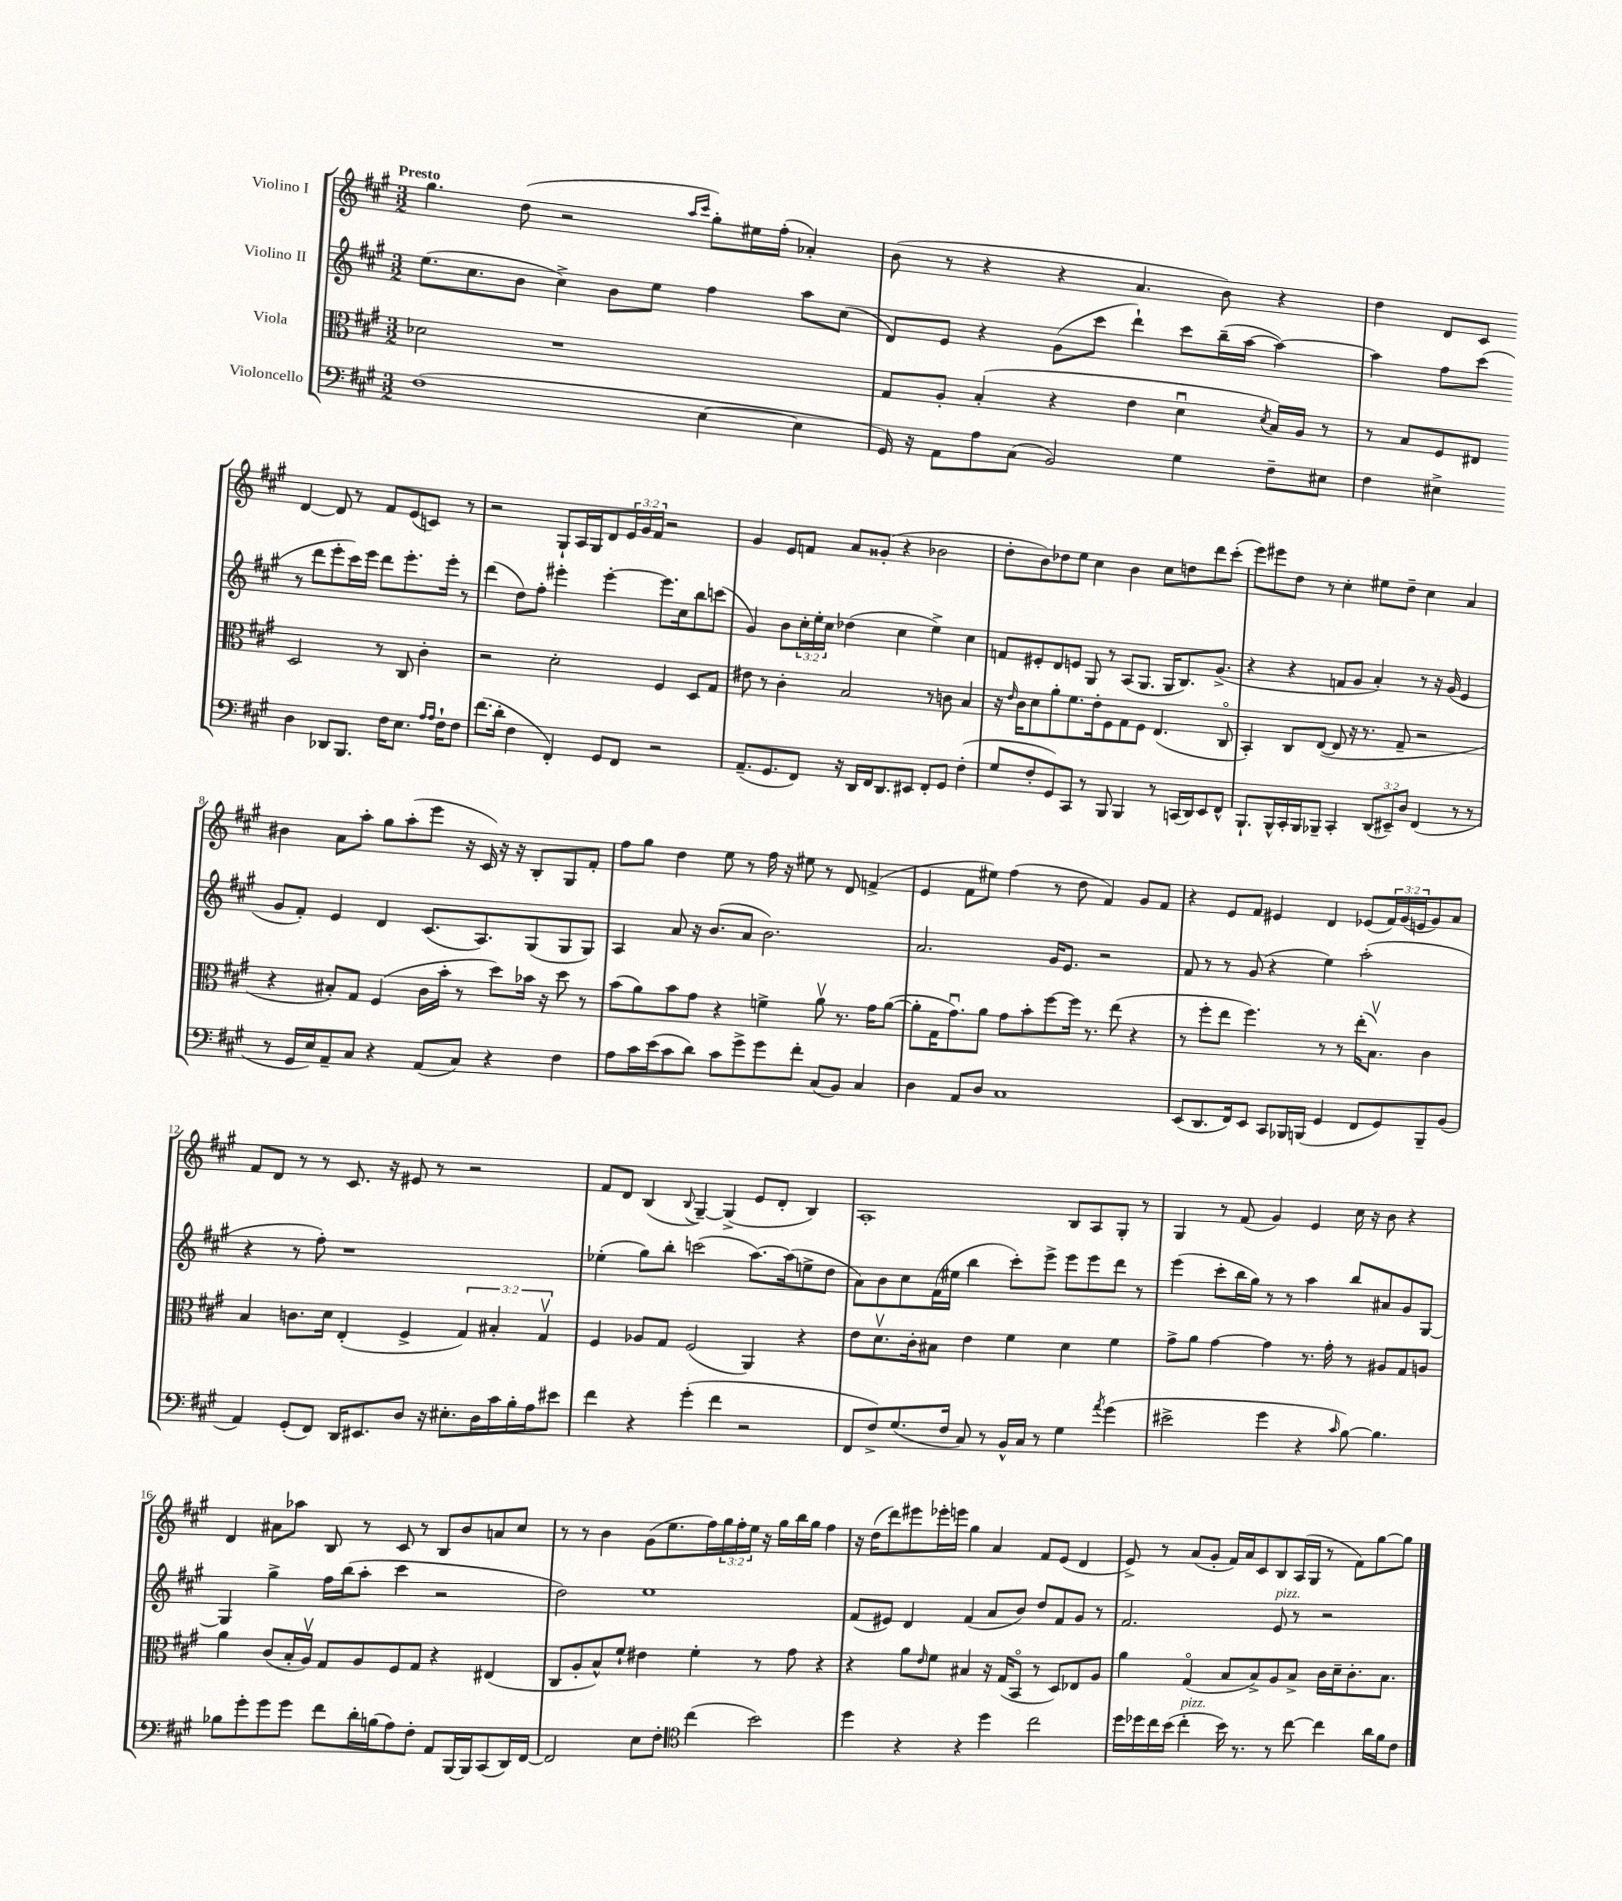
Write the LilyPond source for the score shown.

<<
\new StaffGroup <<
\new Staff = "s0" \with { instrumentName = "Violino I" } {
    \clef treble \key a \major \numericTimeSignature \time 3/2 \override Staff.TupletNumber.text = #tuplet-number::calc-fraction-text \tempo "Presto"
    gis''4. d''8( r2 \grace { a''16 cis'''16 } gis''8-.) eis''16 fis''16-.( aes'4-.) |
    b'8( r8 r4 r4 a'4. b'8) r4 |
    d''4 d'8 cis'8 d'4~ d'8 r8 fis'8 e'8( c'8) r8 |
    r2 gis8-! a16 gis16 d'8 \tuplet 3/2 { e'16 gis'16 fis'16 } r2 |
    gis'4 e'8 f'8 a'8 gisis'8-.( r4 bes'2 |
    d''8-. b'8) des''8 e''8 cis''4 b'4 cis''8 d''8 d'''8 cis'''8-.( |
    e'''8) eis'''8 d''8 r8 cis''4-. eis''8 d''8-- cis''4 a'4 |
    bis'4 a'8 a''8-. gis''8 a''8-.( e'''8 r16 cis'16) r16 r16 b8-. gis8 fis'8-. |
    fis''8 gis''8 d''4 e''8 r8 fis''16 r16 eis''8 r8 d'8 f'4->( |
    e'4 fis'8 eis''8) fis''4( r8 d''8 fis'4) gis'8 fis'8 |
    r4 e'8 fis'8 eis'4 d'4 ees'8( \tuplet 3/2 { fis'16) gis'16( e'16 } gis'8) a'8 |
    fis'8 d'8 r8 r8 cis'8. r16 eis'8 r8 r2 |
    fis'8 d'8 b4( \appoggiatura { b8 } gis4~--) gis4->( e'8 d'8-. b4) |
    a1-. b8 a8 gis8-. r8 |
    gis4 r8 fis'8( gis'4) e'4 cis''16 r16 b'8 r4 |
    d'4 ais'8 aes''8 b8 r8 cis'8 r8 b8 b'8 a'8 cis''8 |
    r8 r8 b'4 gis'8( e''8. fis''16) \tuplet 3/2 { gis''16 fis''16-. e''16 } r16 gis''16 b''16 gis''16 fis''4 |
    r16 d''16( d'''8) eis'''8 ees'''16-. e'''16 gis''4 a'4 fis'8 e'8( d'4 |
    e'8->) r8 a'8( gis'8-. fis'16) a'16 cis'8 b8 a16( gis16 r8 fis'8) gis''8~ gis''8 \bar "|." |
}
\new Staff = "s1" \with { instrumentName = "Violino II" } {
    \clef treble \key a \major \numericTimeSignature \time 3/2 \override Staff.TupletNumber.text = #tuplet-number::calc-fraction-text
    e''8.( cis''8. b'8 cis''4->) b'8 e''8 fis''4 a''8 cis''8( |
    d'8) e'8 r4 gis'8( cis'''8 d'''4-!) cis'''8 b''16--( a''16~ a''4~) |
    a''4 fis''8 cis'''8( r8 d'''8 e'''8-. cis'''16) e'''16 d'''8 e'''8.-. e'''16-. r8 |
    d'''4( d''8) fis''8-. eis'''4-. eis'''4~-. eis'''8. cis''16 b''8 c'''8( |
    gis'4) b'8 \tuplet 3/2 { cis''16-. e''16-. cis''16 } des''4( cis''4 e''4->) cis''4 |
    f'8 eis'8-. d'8 e'8 gis8 r8 a8( gis8. gis16 b8.) gis'8.->( |
    r4 r4 f'8 gis'8 a'4-.) r8 r16 gis'16( e'4 |
    gis'8 fis'8-.) e'4 d'4 cis'8.( a8.) gis8( gis8 gis8) |
    a4 a'8 r16 b'8.( a'8 b'2.) |
    a'2. gis'16 e'8. r2 |
    fis'8 r8 r8 gis'8( r4 e''4) a''2-.( |
    r4 r8 fis''8-.) r1 |
    ees''4-.( gis''8) b''8-. c'''2( a''8.~) a''16( e''8-> d''8 |
    a'8) b'8 cis''8 fis'16( eis''16 b''4 cis'''8-.) e'''8-> e'''8 e'''8 d'''8 r8 |
    e'''4( cis'''8-. b''16 gis''16) r8 r8 a''4 b''8 ais'8 gis'8 gis8~ |
    gis4 gis''4-> fis''16 b''16( a''8-. cis'''4 r2 |
    d''2) e''1 |
    fis'8( eis'8) d'4 fis'4( a'8 b'8) d''8 fis'8 gis'8 r8 |
    fis'2. e'8^\markup { \italic "pizz." } r8 r2 \bar "|." |
}
\new Staff = "s2" \with { instrumentName = "Viola" } {
    \clef alto \key a \major \numericTimeSignature \time 3/2 \override Staff.TupletNumber.text = #tuplet-number::calc-fraction-text
    des'2 r1 |
    gis8 a8-. b4-.( r4 e'4 d'4\downbow \acciaccatura { d'8 } b16) a16 r8 |
    r8 b8 fis8 eis8 d2 r8 cis8 cis'4-. |
    r2 d'2-. fis4 d8 gis8 |
    eis'8 r8 cis'4-. b2 r8 c'8 b4 |
    r16 \grace { e'16 } cis'16 d'8 a'8-. fis'8. e'16-. fis8 gis8 fis8 e4.( cis8\flageolet |
    b,4-.) cis8 e8~( e8 r16 r8. gis8-- r2 |
    r4 bis8-.) gis8 fis4( cis'16 b'16-. r8 d''8) bes'16 r16 d''8 r8 |
    b'8( a'8) b'8 gis'8 r4 f'4-> a'8\upbow r8. gis'16 a'8~( |
    a'8-. gis16 gis'8.\downbow) a'8 gis'8 b'8-. fis''8~ fis''16 r8. e''8( r4 |
    r8 fis''8-. e''8 fis''4.) r8 r8 e''16-.( b8.\upbow) cis'4 |
    b4 c'8. d'16 e4-.( fis4-> \tuplet 3/2 { gis4) bis4-. gis4\upbow } |
    fis4 aes8 gis8 fis2( a,4) r4 |
    e'8 d'8.\upbow cis'16-. bis8 e'4 fis'4 d'4 fis'4 |
    gis'8-> a'8 gis'4~ gis'4 r8. gis'16-. r8 ais8 gis8 a8 |
    a'4 cis'8( b16-. a16\upbow) gis8 a8 fis8 gis8 r4 eis4( |
    cis8 a8-. b8-^) fis'8-! eis'4 fis'4-. r8 gis'8 r4 |
    r4 a'8 \grace { e'16 } fis'8 bis4 r16 gis16( b,8\flageolet r8 d8) ees8 a8 |
    a'4 gis4\flageolet( b8 b8->) a8 b8-> cis'16 d'16-- cis'8.-. b8. \bar "|." |
}
\new Staff = "s3" \with { instrumentName = "Violoncello" } {
    \clef bass \key a \major \numericTimeSignature \time 3/2 \override Staff.TupletNumber.text = #tuplet-number::calc-fraction-text
    fis1( e4~ e4 |
    gis,16) r16 a,8 a8 cis8( b,2) gis4 fis8-- eis8 |
    fis4 eis4-> d4 des,8 b,,8. fis16 eis8. \grace { a16 a16 } fis16-! fis8 |
    fis'8.( d'16-. fis4 fis,4-.) gis,8 fis,8 r2 |
    a,8.--( gis,8. fis,8) r16 d,16 fis,16 d,8. eis,8 fis,8-. gis,8 fis4-.( |
    gis8 fis8-. gis,8) cis,8 r8 b,,8 b,,4 r8 c,16( d,16) e,8 fis,8-^ |
    b,,8.-! b,,16-^ cis,16-. b,,16 bes,,8-- cis,4-. \tuplet 3/2 { d,8( eis,8--) d8 } fis,4( r8 r8 |
    r8 gis,16 e16) a,8-- cis8 r4 a,8( cis8) r4 fis4 |
    a8 cis'16 e'16( cis'8 d'8) cis'8 gis'8-> gis'8 fis'8-. cis8( b,8) cis4 |
    d4 a,8 d8 cis1 |
    e,8( d,8. fis,16) e,8 cis,8 bes,,16 b,,16( gis,4 fis,8 gis,8) b,,8-- b,8( |
    a,4) gis,8-.( fis,8) d,16 eis,8. d8 r16 eis8.-. d16 cis'16 b16-. a16 eis'8 |
    fis'4 r4 gis'4-.( fis'4 r2 |
    fis,8 fis8->) gis8.( fis16 cis8) r8 b,16-^ cis16 r8 gis4 \acciaccatura { a'8 } gis'4( |
    eis'2-> gis'4 r4 \grace { cis'16 } b8~) b4. |
    bes8 gis'8-. gis'8 gis'8 fis'8 d'16-. b16( a8) fis8-. a,8 b,,16~ b,,16 cis,8( d,16) fis,16~ |
    fis,2 e8 fis8-. \clef tenor cis''4( b'2) |
    d''4 r4 r4 d''4 cis''2 |
    d''16 des''16 cis''16 b'16( cis''4-.^\markup { \italic "pizz." } b'16) r8. r8 cis''8~ cis''4 a'16 fis'16 cis'8 \bar "|." |
}
>>
>>
